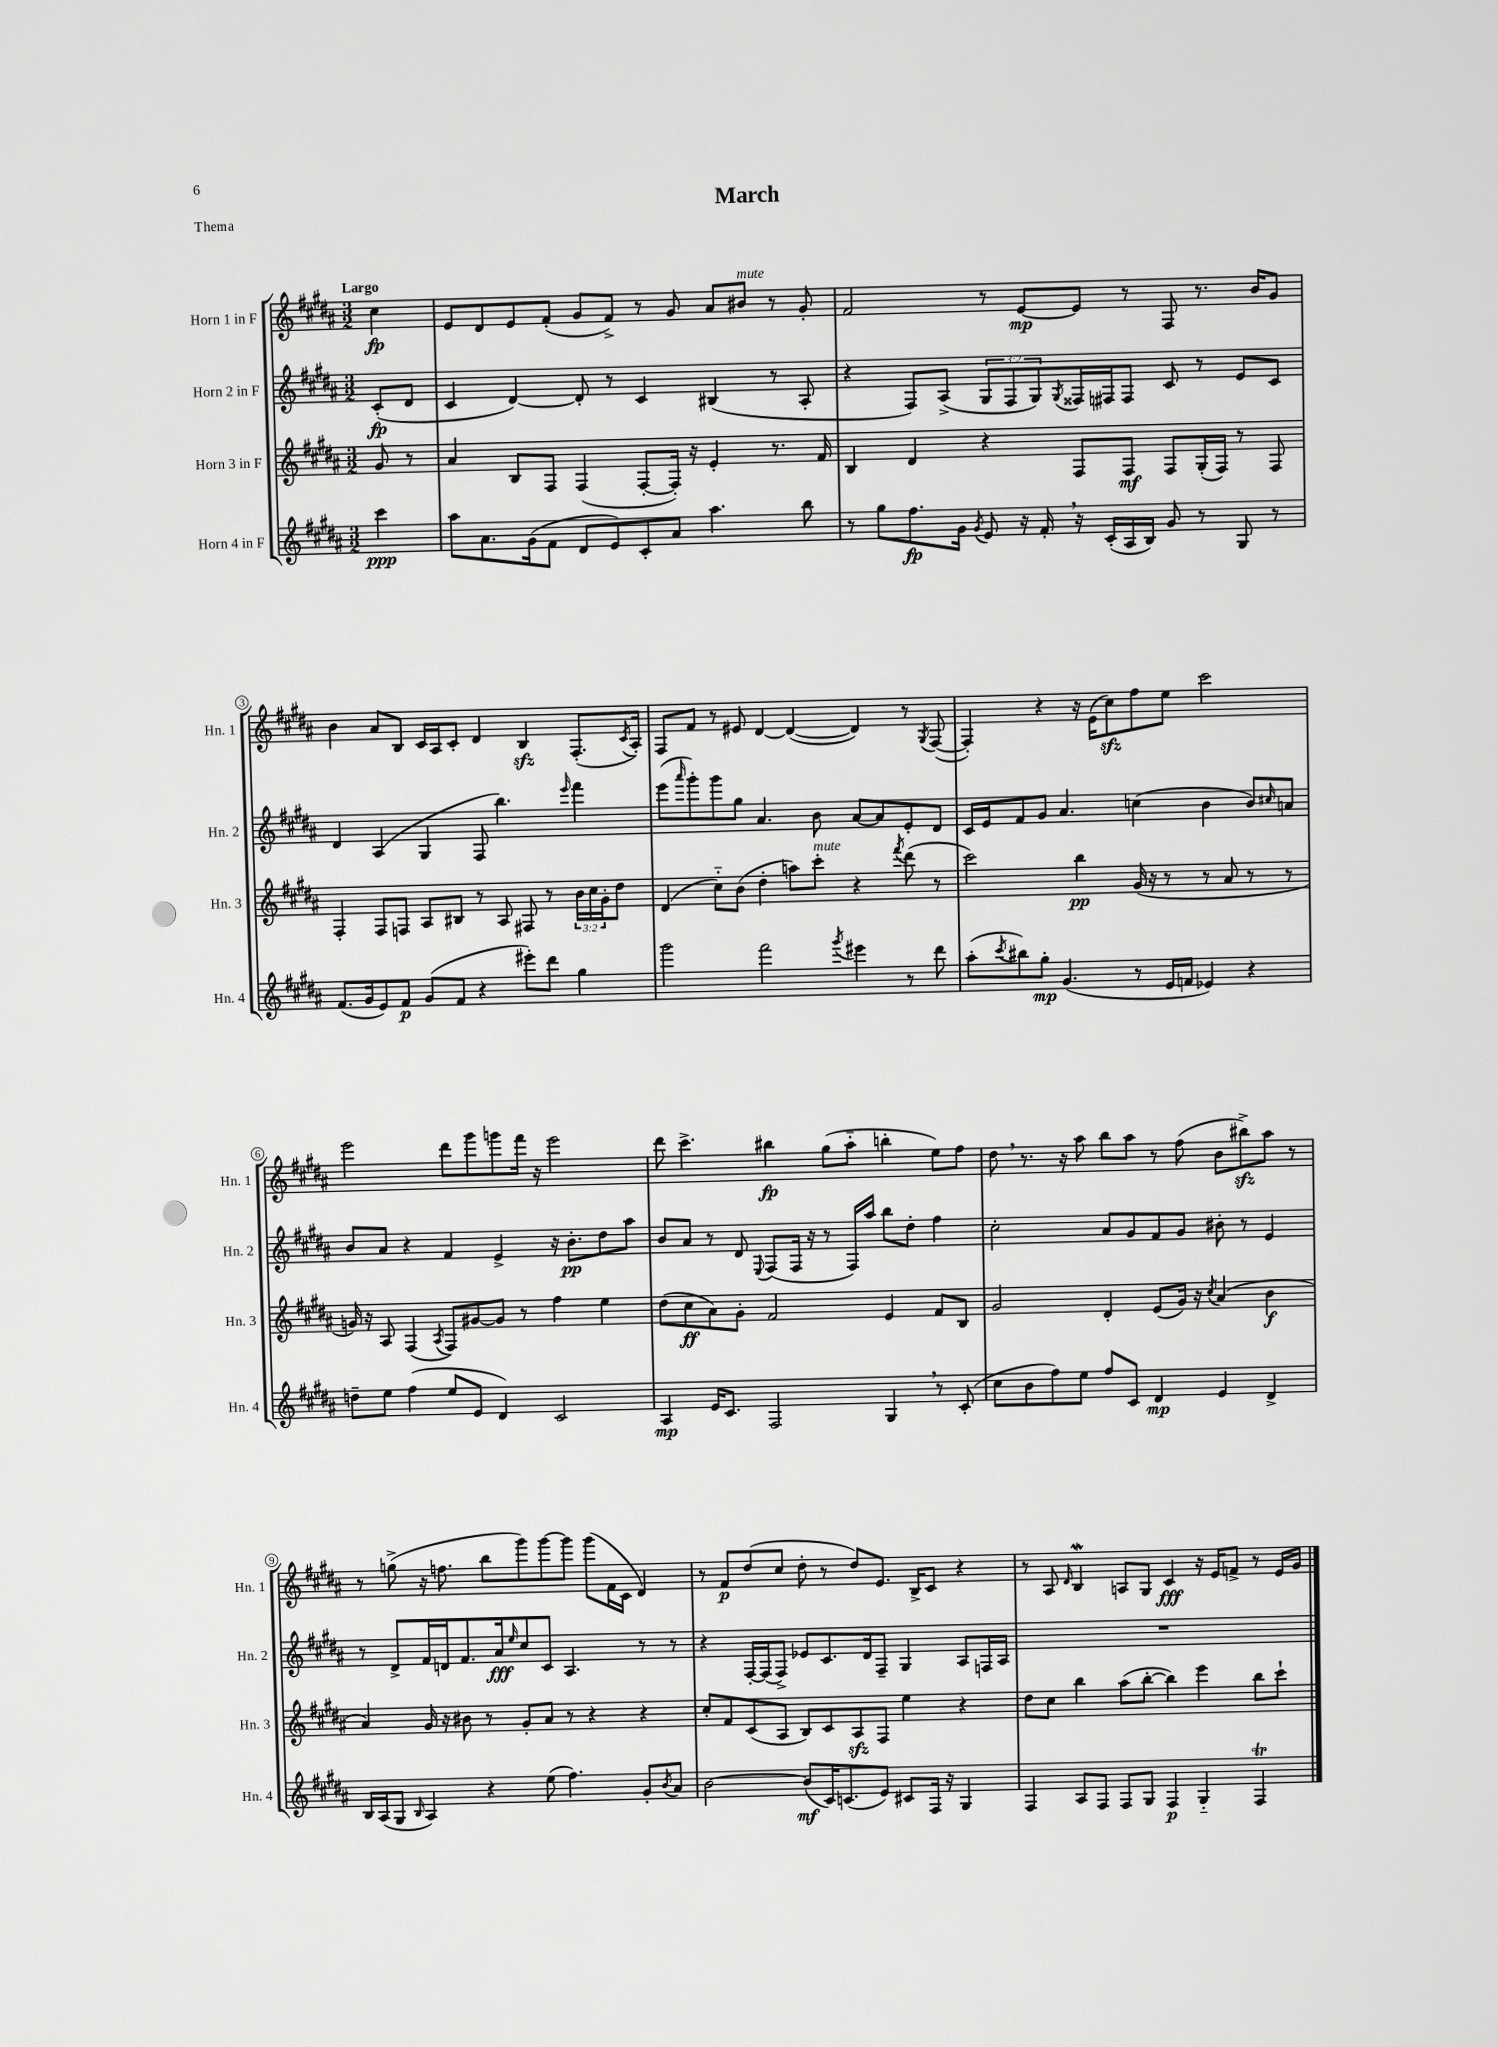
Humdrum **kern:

**kern	**kern	**kern	**kern
*staff4	*staff3	*staff2	*staff1
*clefG2	*clefG2	*clefG2	*clefG2
*k[f#c#g#d#a#]	*k[f#c#g#d#a#]	*k[f#c#g#d#a#]	*k[f#c#g#d#a#]
*M3/2	*M3/2	*M3/2	*M3/2
4ccc#	8g#	(8c#'	4cc#
.	8r	8d#	.
=	=	=	=
8aa#	4a#	4c#	8e
8.a#	.	.	8d#
.	8B	[4d#)	8e
(16g#	.	.	.
8f#	8F#	.	(8f#'
8d#	(4F#	8d#']	8g#
8e)	.	8r	8f#^)
8c#'	[8F#'	4c#	8r
8a#	16F#'])	.	8g#
.	16r	.	.
4.aa#	4e'	(4B#	8a#
.	.	.	8b#
.	8.r	8r	8r
8bb	.	8A#'	8g#'
.	16f#	.	.
=	=	=	=
8r	4B	4r	2f#
8gg#	.	.	.
8.ff#	4d#	8F#)	.
.	.	(8A#^	.
16g#	.	.	.
8qg#	.	.	.
8e	4r	12G#	8r
.	.	12F#	.
16r	.	.	[8e
.	.	12G#)	.
16f#'	.	.	.
.	.	8qG#	.
16r	8F#	16F##	8e]
(16c#'	.	16F#	.
16A#	8F#	8F#	8r
16B)	.	.	.
8g#	8F#	8c#	8F#
8r	(16G#'	8r	8.r
.	16F#)	.	.
8G#	8r	8e	.
.	.	.	16b
8r	8F#	8c#	8g#
=	=	=	=
(8.f#	4F#'	4d#	4b
16g#	.	.	.
8e)	8F#	(4A#	8a#
8f#	8F	.	8B
(8g#	8A#	4G#	16c#
.	.	.	16A#
8f#	8B#	.	8c#'
4r	8r	8F#	4d#
.	8A#	4.bb)	.
8eee#')	8F#	.	4B
8ddd#	8r	.	.
.	.	16qqeee	.
4gg#	24b	4fff#	(8.F#'
.	24cc#	.	.
.	24g#'	.	.
.	8dd#	.	.
.	.	.	8qc#
.	.	.	16A#')
=	=	=	=
2ggg#	(4d#	(8eee	8F#
.	.	16qqaaa#	.
.	.	8ggg#')	8f#
.	8cc#'~)	8ggg#	8r
.	(8b	8gg#	8e#
2fff#	4dd#'	4.a#	[4d#
.	8aa)	.	(4d#_
.	8ccc#'	8b	.
8qggg#	.	.	.
4eee#	4r	[8a#	4d#])
.	.	8a#]	.
.	8qfff#	.	.
8r	(8ddd#	8e'	8r
.	.	.	8qG#
8ddd#	8r	8d#	([8F#
=	=	=	=
(8aa#'	2ccc#)	16c#	4F#'])
.	.	16e	.
8qccc#	.	.	.
8bb#)	.	8f#	.
8gg#'	.	8g#	4r
(4.g#	.	4.a#	.
.	4bb	.	16r
.	.	.	(16e
.	.	.	8cc#)
8r	(16g#	(4cc	8ff#
.	16r	.	.
16e	8r	.	8ee
16f	.	.	.
4e-)	8r	4b	2ccc#
.	8a#	.	.
4r	8r	8b)	.
.	.	16qqcc#	.
.	8r	8a	.
=	=	=	=
8dd~	16g)	8b	2eee
.	16r	.	.
8ee	8A#	8a#	.
(4ff#	(4F#	4r	.
.	8qA#	.	.
8ee	8F#)	4f#	8ddd#
8e	[8g#	.	8ggg#
4d#)	8g#]	4e^	8ggg
.	8r	.	16fff#
.	.	.	16r
2c#	4ff#	16r	2eee
.	.	8.b'	.
.	4ee	8dd#	.
.	.	8aa#	.
=	=	=	=
4A#	(8dd#	8b	8ddd#
.	8cc#	8a#	4.ccc#^
16e	8a#)	8r	.
8.c#	.	.	.
.	8g#'	8d#	.
.	.	8qqE	.
2F#	2f#	(8F#	4bb#
.	.	16F#	.
.	.	16r	.
.	.	8r	(8gg#
.	.	16F#)	8aa#'~
.	.	16aa#	.
4G#	4e	8bb	4bb'
.	.	8dd#'	.
8r	8f#	4ff#	8ee)
(8c#'	8B	.	8ff#
=	=	=	=
8cc#	2g#	2cc#'	8dd#
8b	.	.	8.r
8ff#)	.	.	.
.	.	.	16r
8ee	.	.	8aa#
8ff#	4d#'	8a#	8bb
8c#	.	8g#	8aa#
4d#	(8e	8f#	8r
.	16g#)	8g#	(8ff#
.	16r	.	.
.	8qcc#	.	.
4e	(4a#	8b#'	8b
.	.	8r	8bb#^)
4d#^	4b	4e	8aa#
.	.	.	8r
=	=	=	=
16B	4a#)	8r	8r
(16A#	.	.	.
8G#	.	8d#^	(8gg^
16qqB	.	.	.
4A#)	16g#	16f#	16r
.	16r	16d	8.ff
.	8b#	8.f#	.
4r	8r	.	8bb
.	.	16a#	.
.	.	16qqee	.
.	8g#'	8cc#	8ggg#)
(8ee	8a#	8c#	[8ggg#
4.ff#)	8r	4.A#	8ggg#]
.	4r	.	(8ggg#
.	.	.	16f#
.	.	.	16c#
8g#'	4r	8r	4d#)
8qb	.	.	.
8a#	.	8r	.
=	=	=	=
[2b	8cc#'	4r	8r
.	8f#	.	8f#
.	(8c#	[16F#'	(8dd#
.	.	(16F#]	.
.	8A#	8F#^)	8cc#
(8b]	8B)	8e-	8dd#'
16c#)	8c#	8.c#	8r
(8.c	.	.	.
.	8A#	.	8dd#)
.	.	16d#	.
8e)	8F#	8F#~	8.e
8c#	4ee	4G#	.
.	.	.	16B^
16F#	.	.	8c#
16r	.	.	.
4G#	4r	8A#	4r
.	.	16F	.
.	.	16A#	.
=	=	=	=
4F#	8dd#	1.r	8r
.	8cc#	.	8A#
.	.	.	16qqd#
8A#	4bb	.	4B
8F#	.	.	.
8F#	(8aa#	.	8A
8G#	[8bb'	.	8G#
4F#	4bb])	.	4c#
4G#'~	4eee	.	16r
.	.	.	16e
.	.	.	8f^
4F#	8bb	.	8r
.	8ccc#`	.	16e
.	.	.	16g#
==	==	==	==
*-	*-	*-	*-
